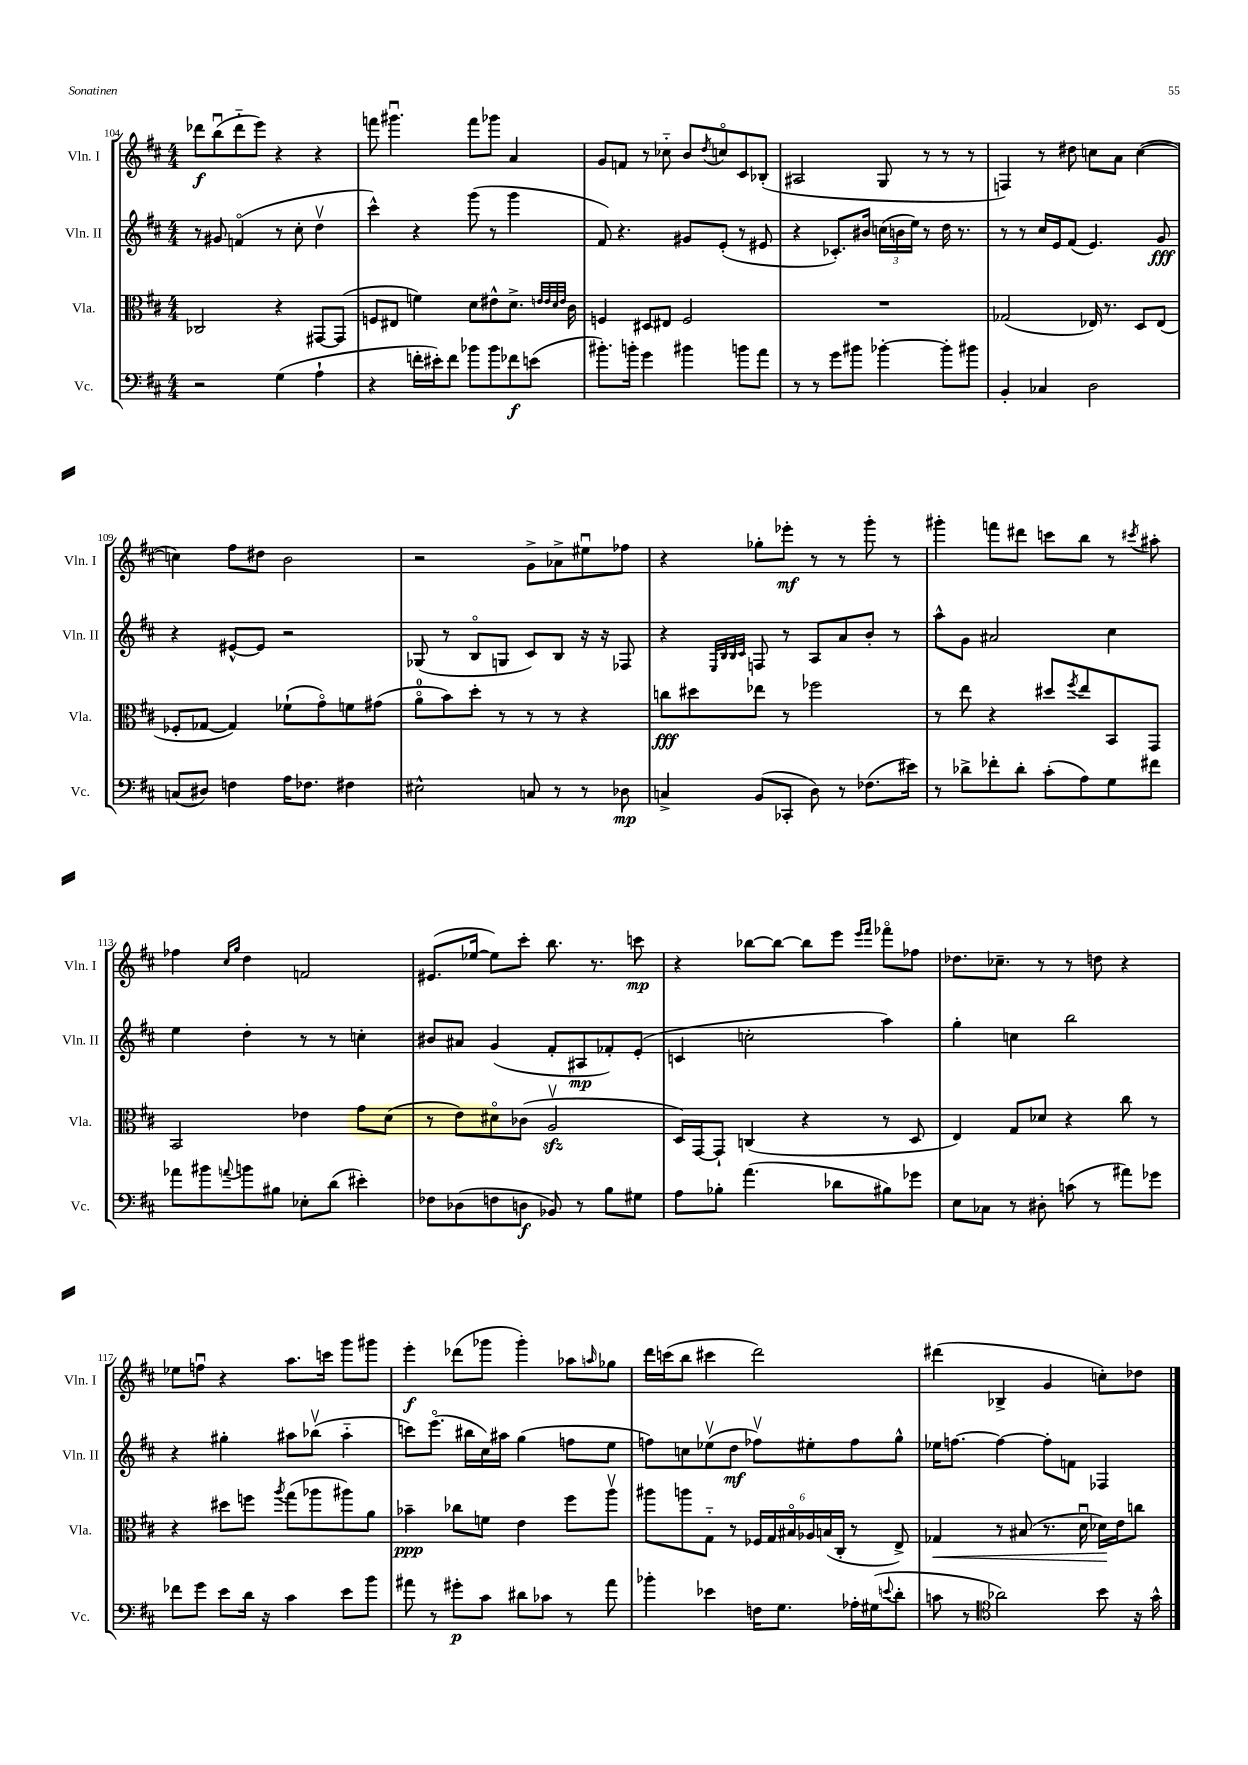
<<
\new StaffGroup <<
\new Staff = "s0" \with { instrumentName = "Vln. I" shortInstrumentName = "Vln. I" } {
    \clef treble \key d \major \numericTimeSignature \time 4/4
    des'''8\f b''8\downbow( des'''8-_ e'''8) r4 r4 |
    f'''8 gis'''4.\downbow f'''8 ges'''8 a'4 |
    g'8 f'8 r8 ces''8-_ b'8 \acciaccatura { d''8 } c''8\flageolet cis'8 bes8-.( |
    ais2 g8 r8 r8 r8 |
    f4) r8 dis''8 c''8 a'8 c''4~( |
    c''4) fis''8 dis''8 b'2 |
    r2 g'8-> aes'8-> eis''8\downbow fes''8 |
    r4 ges''8-. ees'''8-.\mf r8 r8 g'''8-. r8 |
    gis'''4-. f'''8 dis'''8 c'''8 b''8 r8 \acciaccatura { cis'''8 } ais''8-. |
    fes''4 \grace { cis''16 g''16 } d''4 f'2 |
    eis'8.( ees''16~ ees''8) cis'''8-. b''8. r8. c'''8\mp |
    r4 bes''8~ bes''8~ bes''8 e'''8 \grace { e'''16 fis'''16 } fes'''8\flageolet fes''8 |
    des''8. ces''8.-- r8 r8 d''8 r4 |
    ees''8 f''8\downbow r4 a''8. c'''16 g'''8 gis'''8 |
    e'''4-.\f des'''8( ges'''8 ges'''4-.) aes''8 \grace { a''16 } ges''8 |
    d'''16 c'''16( b''8 cis'''4 d'''2) |
    dis'''4( bes4-> g'4 c''8-.) des''8 \bar "|." |
}
\new Staff = "s1" \with { instrumentName = "Vln. II" shortInstrumentName = "Vln. II" } {
    \clef treble \key d \major \numericTimeSignature \time 4/4
    r8 gis'8 f'4\flageolet( r8 cis''8-. d''4\upbow |
    cis'''4-^) r4 g'''8( r8 g'''4 |
    fis'8) r4. gis'8 e'8-.( r8 eis'8 |
    r4 ces'8.-.) bis'16 \tuplet 3/2 { c''16( b'16 e''16) } r8 d''16 r8. |
    r8 r8 cis''16 e'16 fis'8( e'4.) g'8\fff |
    r4 eis'8~-^ eis'8 r2 |
    ges8( r8 b8\flageolet g8 cis'8) b8 r16 r16 fes8 |
    r4 \grace { e32 b32 b32 cis'32 } f8 r8 a8 a'8 b'8-. r8 |
    a''8-^ g'8 ais'2 cis''4 |
    e''4 d''4-. r8 r8 c''4-. |
    bis'8 ais'8 g'4( fis'8-. ais8\mp fes'8-.) e'8-.( |
    c'4 c''2-. a''4) |
    g''4-. c''4 b''2 |
    r4 gis''4-. ais''8 bes''8\upbow( ais''4-_ |
    c'''8) e'''8.\flageolet( bis''16 cis''16) ais''16 g''4( f''8 e''8 |
    f''8) c''8 ees''8\upbow( d''8\mf fes''8\upbow) eis''8-. fes''8 g''8-^ |
    ees''16 f''8.~ f''4~ f''8-. f'8 fes4 \bar "|." |
}
\new Staff = "s2" \with { instrumentName = "Vla." shortInstrumentName = "Vla." } {
    \clef alto \key d \major \numericTimeSignature \time 4/4
    ces2 r4 gis,8~ gis,8( |
    f8 eis8 f'4) d'8 eis'8-^ d'8.-> \grace { e'32 e'32 d'32 e'32 } cis'16 |
    f4 dis8 eis8 f2 |
    R1 |
    ges2( ees16) r8. d8 ees8( |
    fes8-. ges8~ ges4) fes'8-!( g'8\flageolet) f'8 gis'8( |
    a'8-0\flageolet b'8) d''8-. r8 r8 r8 r4 |
    c''8\fff dis''8 ees''8 r8 fes''2 |
    r8 e''8 r4 dis''8 \acciaccatura { fis''8 } e''8 b,8 g,8 |
    b,2 ees'4 g'8 d'8( |
    r8 e'8) dis'8\flageolet ces'8( a2\upbow\sfz |
    d16) g,16~ g,8-! c4( r4 r8 d8 |
    e4) g8 des'8 r4 cis''8 r8 |
    r4 dis''8 f''8 \acciaccatura { a''8 } g''8( aes''8 ais''8) a'8 |
    bes'4--\ppp ces''8 f'8 e'4 fis''8 a''8\upbow |
    ais''8 a''8 g8-_ r8 \tuplet 6/4 { fes16 g16 bis16\flageolet aes16 b16( cis16-. } r8 e8->) |
    ges4\< r8 bis8( r8. d'16\downbow des'16\!) e'16 c''8 \bar "|." |
}
\new Staff = "s3" \with { instrumentName = "Vc." shortInstrumentName = "Vc." } {
    \clef bass \key d \major \numericTimeSignature \time 4/4
    r2 g4( a4-! |
    r4 f'16-. eis'16-.) f'8 bes'8 bes'8 fes'8\f e'8( |
    bis'8.-.) b'16-. g'4 bis'4 b'8 a'8 |
    r8 r8 g'8 bis'8 bes'4~-. bes'8-. bis'8 |
    b,4-. ces4 d2 |
    c8( dis8) f4 a16 fes8. fis4 |
    eis2-^ c8 r8 r8 des8\mp |
    c4-> b,8( ces,8-. d8) r8 fes8.( eis'16) |
    r8 des'8-> fes'8-. des'8-. cis'8-.( a8) g8 fis'8 |
    aes'8 bis'8 \appoggiatura { a'8 } b'8 bis8 ees8-. d'8( eis'4-.) |
    fes8 des8( f8 d8\f bes,8) r8 b8 gis8 |
    a8 bes8-. a'4.( des'8 bis8) ges'8 |
    e8 ces8 r8 dis8-. c'8( r8 ais'8) ges'8 |
    fes'8 g'8 e'8 d'16 r16 cis'4 e'8 b'8 |
    ais'8 r8 gis'8-.\p cis'8 dis'8 ces'8 r8 ais'8 |
    bes'4-. ees'4 f16 g8. aes16-. gis16( \appoggiatura { e'8 } d'8-. |
    c'8 r8 \clef tenor aes'2) b'8 r16 g'16-^ \bar "|." |
}
>>
>>
\layout { \context { \Score currentBarNumber = #104 } }
